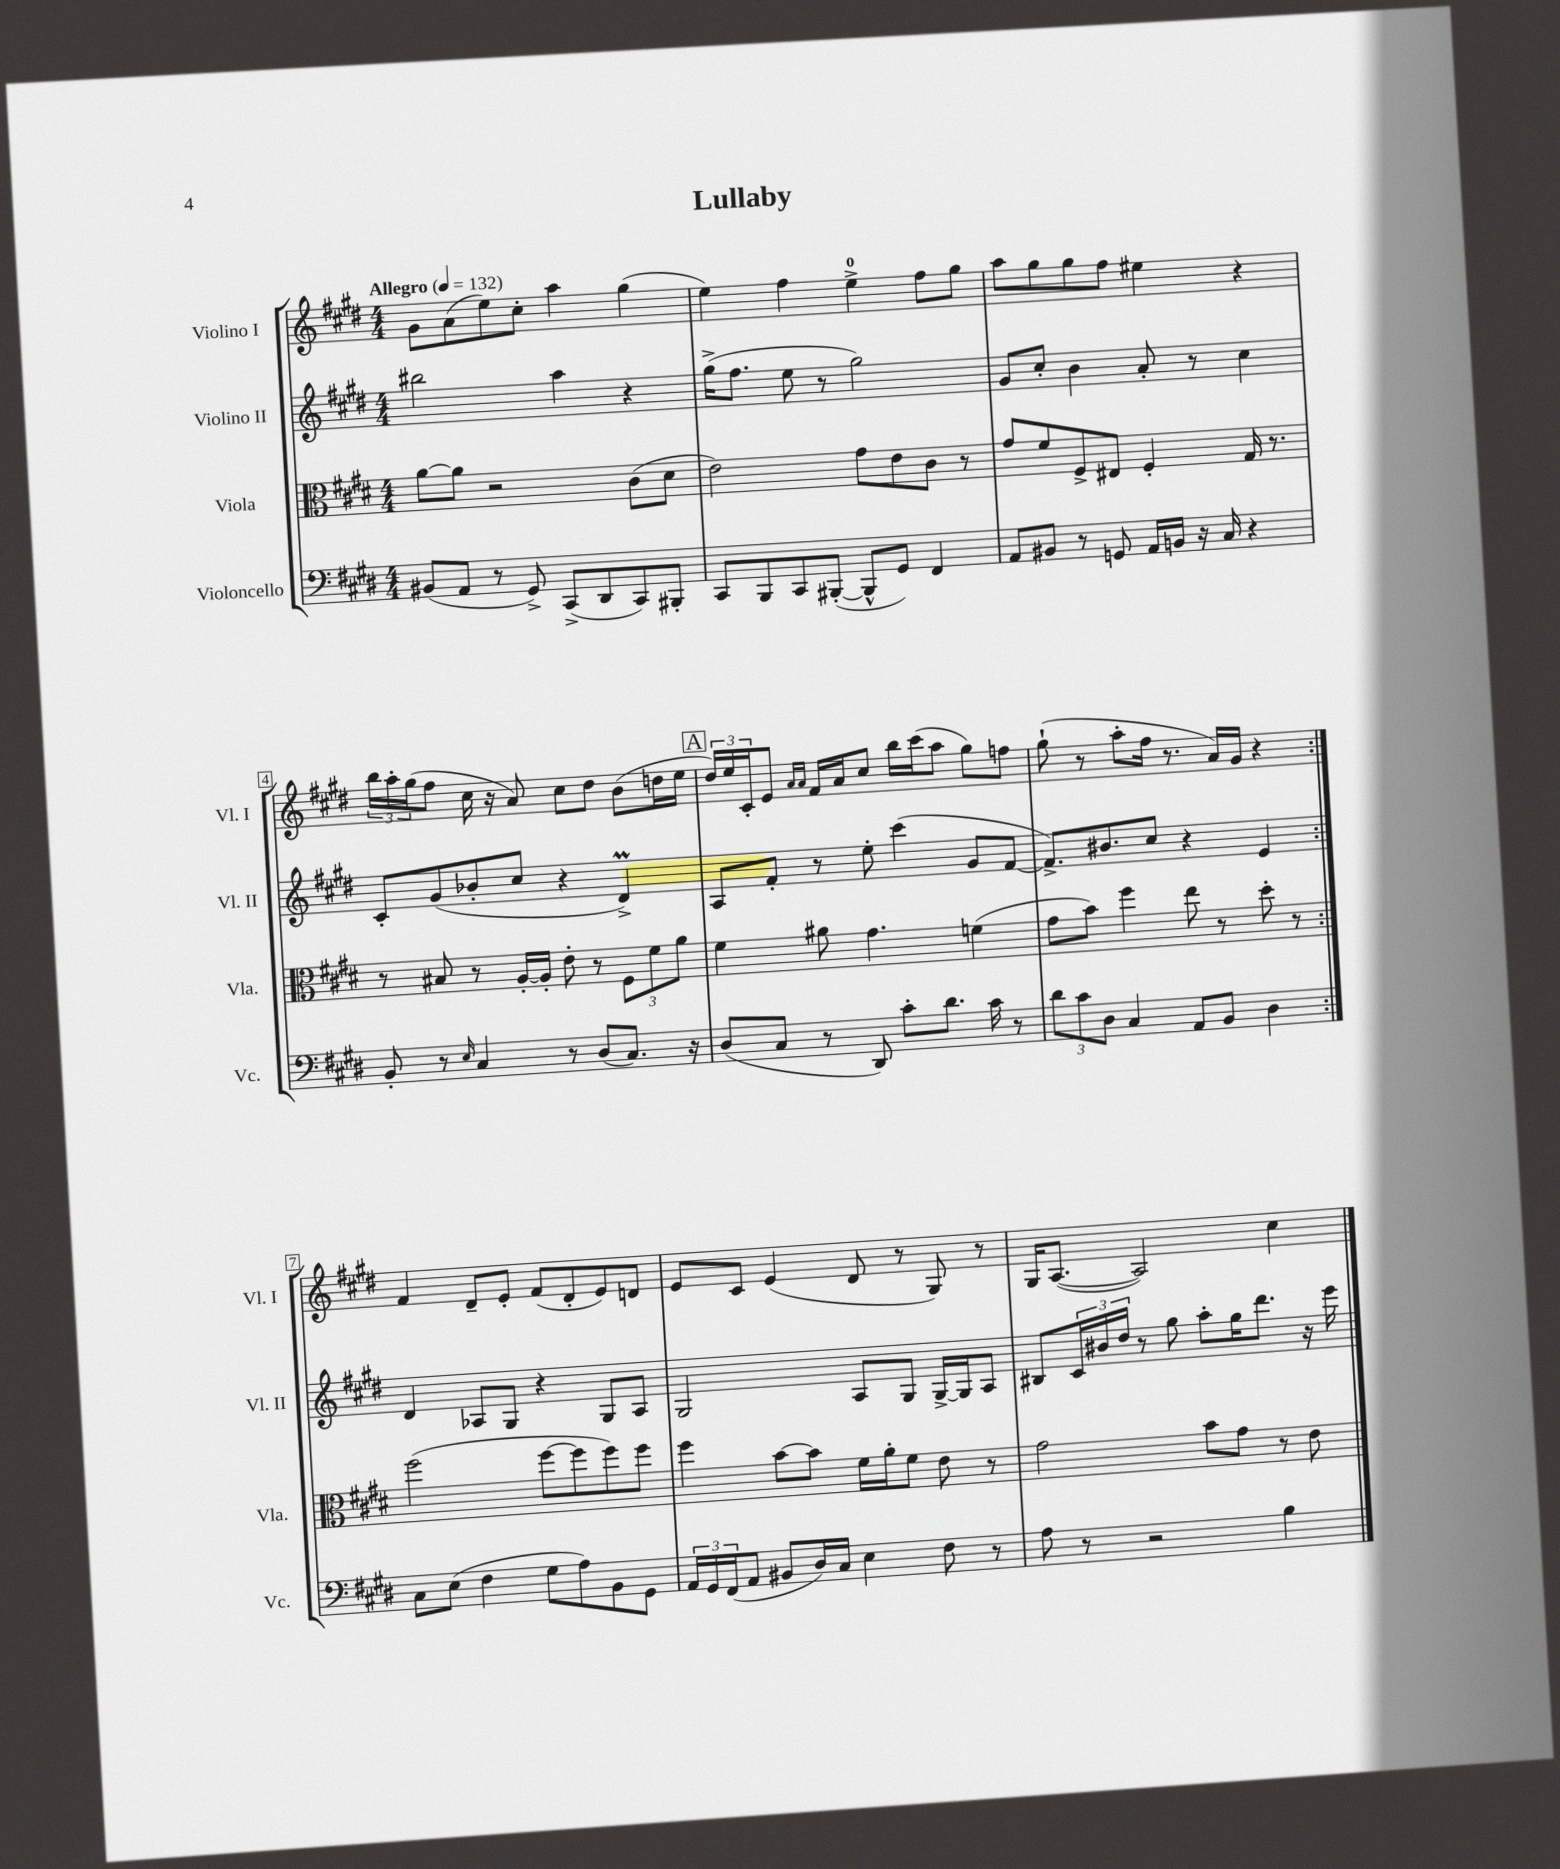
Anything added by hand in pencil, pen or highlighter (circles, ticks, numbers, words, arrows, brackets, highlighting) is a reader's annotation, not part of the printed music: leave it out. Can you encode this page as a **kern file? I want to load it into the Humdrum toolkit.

**kern	**kern	**kern	**kern
*part4	*part3	*part2	*part1
*staff4	*staff3	*staff2	*staff1
*I"Violoncello	*I"Viola	*I"Violino II	*I"Violino I
*I'Vc.	*I'Vla.	*I'Vl. II	*I'Vl. I
*clefF4	*clefC3	*clefG2	*clefG2
*k[f#c#g#d#]	*k[f#c#g#d#]	*k[f#c#g#d#]	*k[f#c#g#d#]
*M4/4	*M4/4	*M4/4	*M4/4
*MM132	*MM132	*MM132	*MM132
=1	=1	=1	=1
!	!	!	!LO:TX:a:B:t=Allegro
(8BB#X/L	[8a\L	2bb#X\	8g#\L
8AA/J	8a\J]	.	(8a\
8r	2r	.	8ee\)
8GG#^/)	.	.	8cc#'\J
(8CC#^/L	.	4aa\	4aa\
8DD#/	.	.	.
8CC#/)	(8c#\L	4r	(4gg#\
8BBB#X'/J	8d#\J	.	.
=2	=2	=2	=2
8CC#/L	2e\)	(16gg#^\KL	4ee\)
.	.	8.ff#\J	.
8BBB/	.	.	.
8CC#/	.	8ee\	4ff#\
([8BBB#X'/J	.	8r	.
8BBB#^^/L]	8g#\L	2gg#\)	4ee^\
8GG#/J)	8e\	.	.
4FF#/	8c#\J	.	8ff#\L
.	8r	.	8gg#\J
=3	=3	=3	=3
8AA/L	8g#/L	8g#/L	8aa\L
8BB#X/J	8f#/	8cc#'/J	8gg#\
8r	8F#^/	4b\	8gg#\
8GGn/	8E#X/J	.	8ff#\J
16AA/LL	4F#'/	8a'/	4ee#X\
16BBn/JJ	.	.	.
16r	.	8r	.
16C#/	.	.	.
4r	16G#/	4cc#\	4r
.	8.r	.	.
!!LO:LB:g=z
=4	=4	=4	=4
8BB'/	8r	8c#'/L	24bb\LL
.	.	.	24aa'\
.	.	.	(24gg#\J
8r	8B#X/	(8g#/	8ff#\J
16qqE/	.	.	.
4C#/	8r	8b-X'/	16cc#\
.	.	.	16r
.	[16A'/LL	8cc#/J	8a/)
.	16A'/JJ]	.	.
8r	8e'\	4r	8cc#\L
(8D#/L	8r	.	8dd#\J
8.C#/J)	12F#\L	4d#m^/)	(8b\L
.	12f#\	.	.
.	.	.	16ddn\L
.	12a\J	.	.
16r	.	.	16ee\JJ
!!LO:REH:place=s1:t=A
=5	=5	=5	=5
(8D#/L	4f#\	8A/L	24dd#/LL)
.	.	.	24ee/
.	.	.	24c#'/J
8C#/J	.	8f#'/J	8e/J
.	.	.	16qqa/LL
.	.	.	16qqa/JJ
8r	8a#X\	8r	16f#/LL
.	.	.	16a/J
8DD#/)	4.g#\	8ee'\	8cc#/J
8c#'\L	.	(4ccc#\	16bb\LL
.	.	.	(16ccc#\J
8.d#\J	.	.	8aa\J
.	(4fn\	8g#/L	8gg#\L)
16c#\	.	.	.
8r	.	[8f#/J	8ffn\J
=6	=6	=6	=6
12d#\L	8g#\L	8.f#^/L])	(8gg#`\
12c#\	.	.	.
.	8b\J)	.	8r
12D#\J	.	.	.
.	.	8.b#X/	.
4C#/	4ff#\	.	8aa'\L
.	.	8cc#/J	16ff#\Jk
.	.	.	8.r
8AA/L	8ee\	4r	.
8BB/J	8r	.	16a/LL)
.	.	.	16g#/JJ
4D#\	8dd#'\	4e/	4r
.	8r	.	.
!!LO:LB:g=z
=7:|!	=7:|!	=7:|!	=7:|!
8C#\L	(2ff#\	4d#/	4f#/
(8E\J	.	.	.
4F#\	.	8A-X/L	8d#~/L
.	.	8G#/J	8e'/J
8G#\L	[8ff#\L	4r	(8f#/L
8A\)	8ff#\]	.	8d#'/
8BB\	8ff#\)	8G#/L	8e/)
8GG#\J	8ff#\J	8A-/J	8dn/J
=8	=8	=8	=8
24AA/LL	4ff#\	2G#/	8e/L
24GG#/	.	.	.
(24FF#/J	.	.	.
8AA/J	.	.	8c#/J
8BB#X/L	[8b\L	.	(4e/
16D#/L)	8b\J]	.	.
16C#/JJ	.	.	.
4E\	16f#\LL	8A/L	8d#/
.	16a'\J	.	.
.	8f#\J	8G#/J	8r
8F#\	8e\	[16G#^/LL	8G#/)
.	.	16G#/J]	.
8r	8r	8A/J	8r
=9	=9	=9	=9
8A\	2g#\	8B#X/L	16G#/KL
.	.	.	([8.A/J
8r	.	24c#/L	.
.	.	24b#X/	.
.	.	24dd#/JJ	.
2r	.	8r	2A/])
.	.	8gg#\	.
.	8b\L	8aa'\L	.
.	8g#\J	16gg#\K	.
.	.	8.ddd#\J	.
4B\	8r	.	4cc#\
.	8e\	16r	.
.	.	16eee\	.
==	==	==	==
*-	*-	*-	*-
